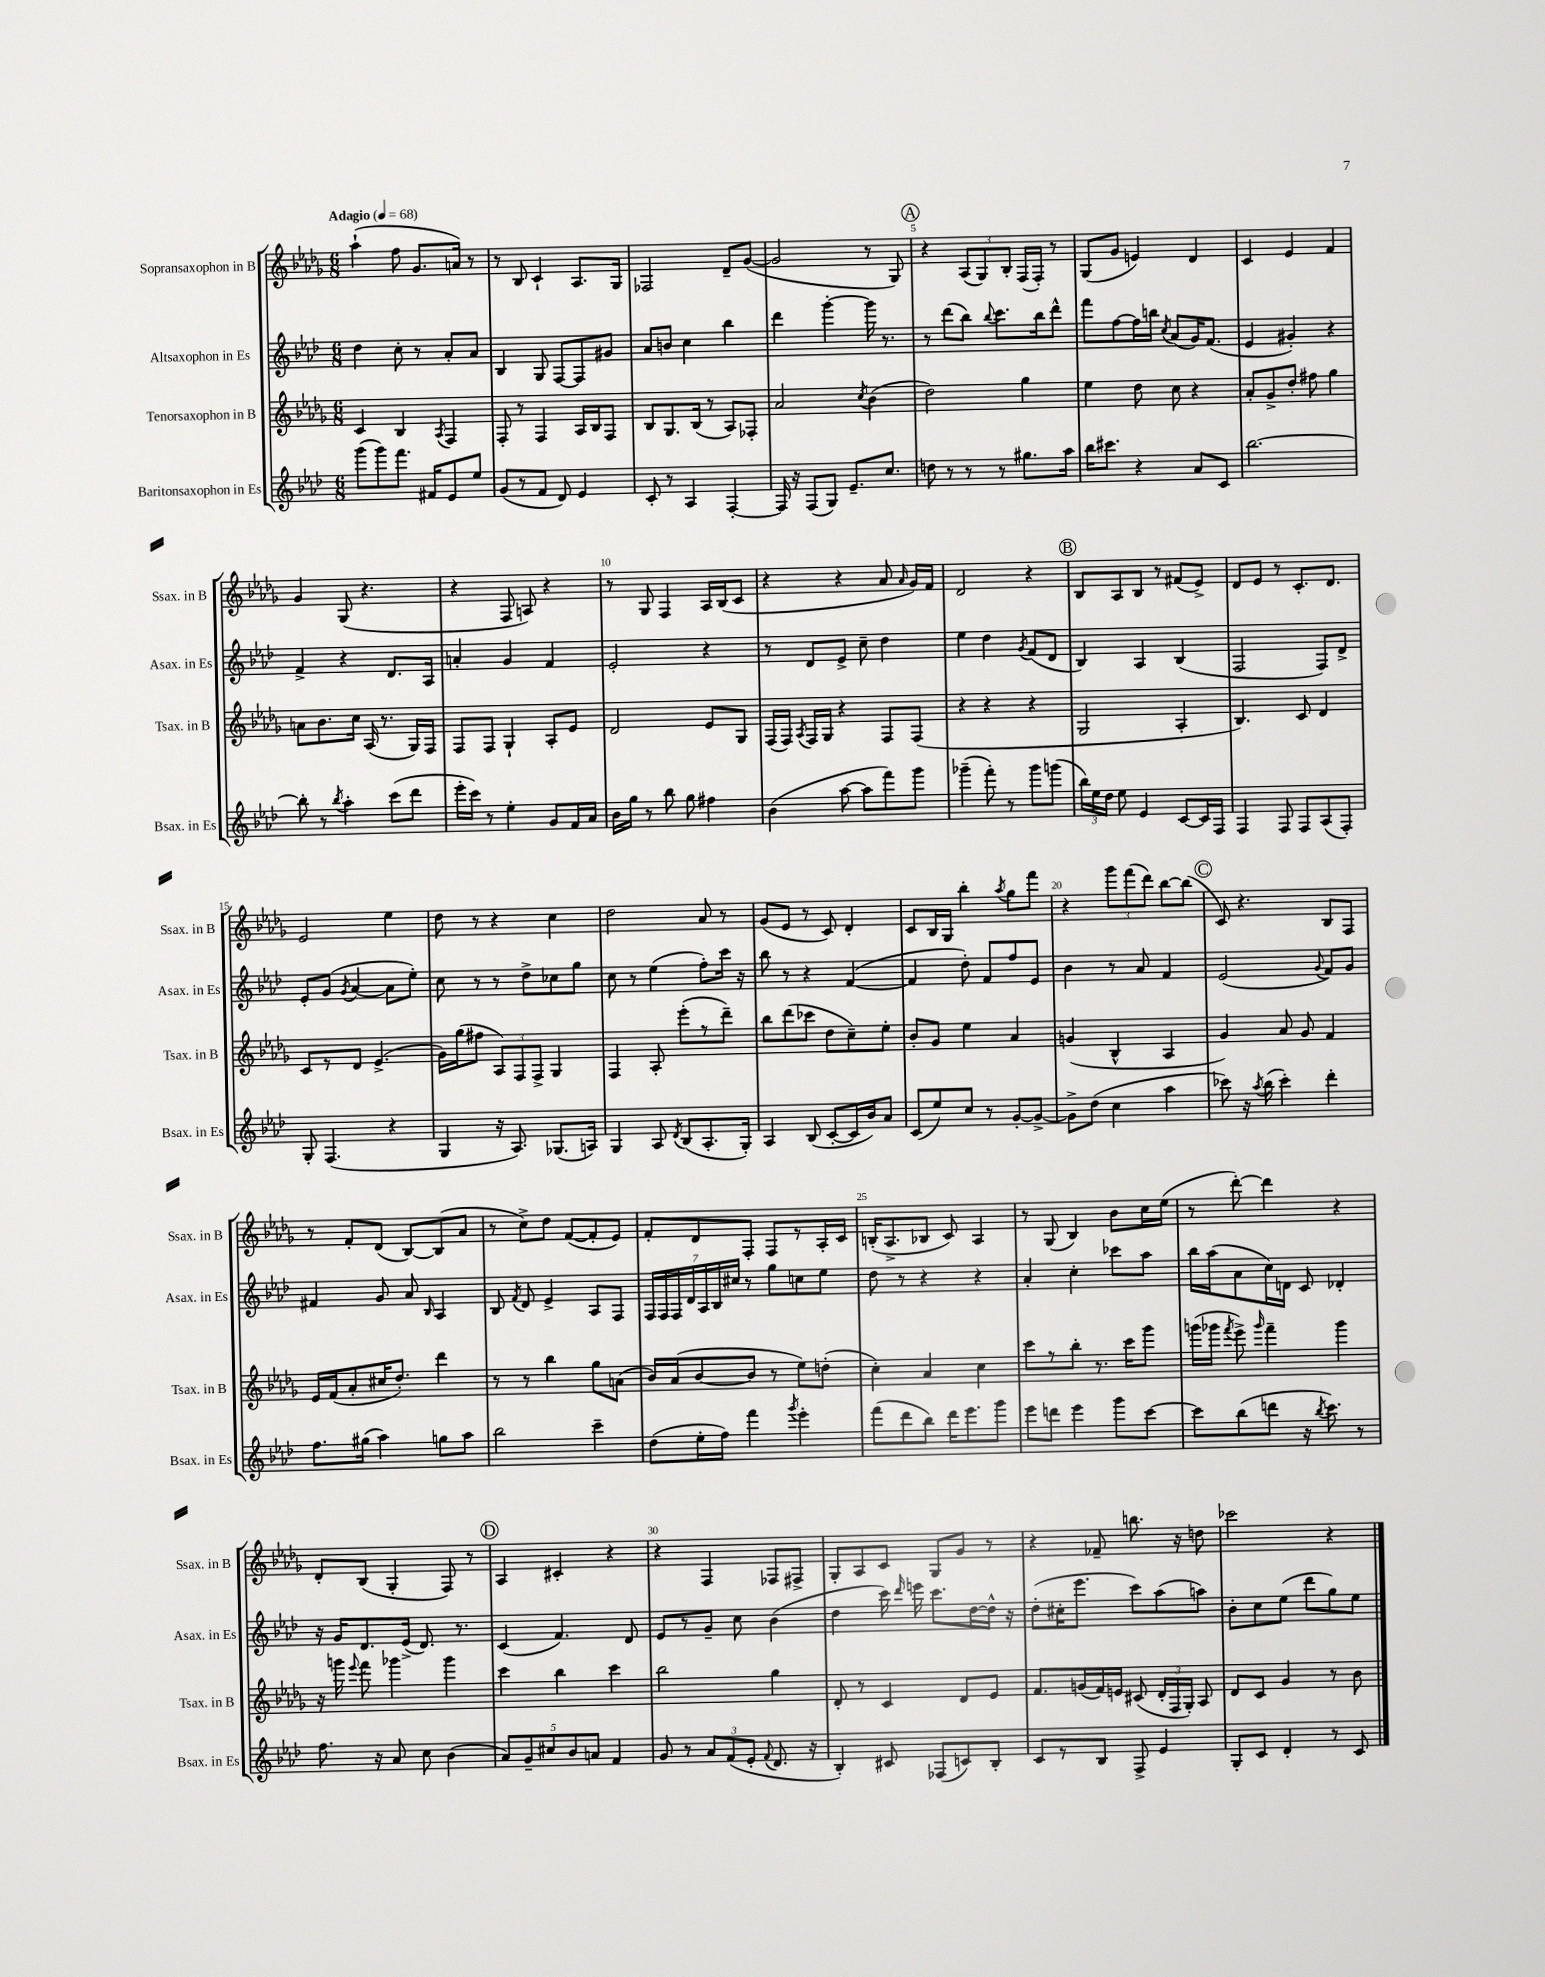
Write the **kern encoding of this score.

**kern	**kern	**kern	**kern
*staff4	*staff3	*staff2	*staff1
*clefG2	*clefG2	*clefG2	*clefG2
*k[b-e-a-d-]	*k[b-e-a-d-g-]	*k[b-e-a-d-]	*k[b-e-a-d-g-]
*M6/8	*M6/8	*M6/8	*M6/8
*MM68	*MM68	*MM68	*MM68
(8ggg	4c	4dd-	(4aa-`
8ggg)	.	.	.
8.fff	4B-	8cc'	8ff
.	.	8r	8.g-
16f#	.	.	.
.	8qA-	.	.
8e-	4F	8a-'	.
.	.	.	16a)
8ee-	.	8a-	8r
=	=	=	=
(8g	8F'	4B-	8r
8r	8r	.	8B-
8f	4F	8G	4c`
8d-)	.	[8F	.
4e-	16A-	8F]	8.A-
.	16B-	.	.
.	8F	8g#	.
.	.	.	16G-
=	=	=	=
8c'	8B-	8a-	2F-
8r	8.G-	8b	.
4A-	.	4cc	.
.	(16B-	.	.
.	8r	.	.
[4F'	8A-)	4bb-	8d-~
.	8F-'	.	([8g-
=	=	=	=
16F]	2a-	4ddd-	2g-]
16r	.	.	.
(8F	.	.	.
8G)	.	[4ggg'	.
8.e-~	.	.	.
.	8qcc	.	.
.	(4b-	16ggg]	8r
8.cc	.	8.r	.
.	.	.	8G-)
=	=	=	=
8dd	2dd-)	8r	4r
8r	.	(8ddd-	.
8r	.	8bb-)	(12A-
.	.	.	12G-)
.	.	8qqbb-	.
8r	.	8.ccc	.
.	.	.	12B-'
8.gg#	4gg-	.	(16F
.	.	16bb-	16F')
.	.	8ddd-^^	8r
16aa-	.	.	.
=	=	=	=
16bb-	4ee-	8fff	(8G-
8.ccc#	.	.	.
.	.	[8ff	8g-
4r	8dd-	16ff]	4e)
.	.	16bb	.
.	.	8qcc	.
.	8cc	(8a-	.
8a-	4r	16g)	4d-
.	.	(8.f	.
8c	.	.	.
=	=	=	=
[2.bb-	8a-'	4e-	4c
.	8g-^	.	.
.	8dd-'	4g#')	4e-
.	8ff#	.	.
.	4gg-	4r	4f
=	=	=	=
8bb-']	8a	4f^	4g-
8r	8.b-	.	.
8qbb-	.	.	.
4aa-'	.	4r	(8G-
.	16cc	.	.
.	(16A-	.	4.r
.	8.r	.	.
(8ccc	.	8.d-	.
8ddd-	16G-)	.	.
.	16F	16A-	.
=	=	=	=
16eee-'	8F	4a'	4r
16ccc)	.	.	.
8r	8F	.	.
4ee-'	4G-`	4g	8F
.	.	.	8A)
8g	8A-'	4f	4r
16f	8e-	.	.
16a-	.	.	.
=	=	=	=
16b-	2d-	2e-'	8r
16gg	.	.	.
8r	.	.	8G-
8bb-	.	.	4F
8gg	.	.	.
4ff#	8e-	4r	16A-
.	.	.	(16B-
.	8G-	.	8c
=	=	=	=
(4b-	(16F	8r	4r
.	16F)	.	.
.	8qA-	.	.
.	16F	8d-	.
.	16G-	.	.
[8aa-	4r	8e-^	4r
8aa-]	.	8cc~	.
8fff)	8F	4dd-	8a-
.	.	.	16qqa-
8ggg	(8F	.	16g-)
.	.	.	16f
=	=	=	=
(4ggg-~	4r	4ee-	2d-
8fff')	4r	4dd-	.
8r	.	.	.
.	.	8qg	.
8ggg-	4r	(8f	4r
(8ggg	.	8d-	.
=	=	=	=
24bb-)	2G-	4B-)	8B-
24ee-	.	.	.
24dd-	.	.	.
8ee-	.	.	8A-
4e-	.	4A-	8B-
.	.	.	8r
[8c	4A-'	(4B-	(8f#
16c]	.	.	8e-^)
16F	.	.	.
=	=	=	=
4F	4.B-)	2F	8d-
.	.	.	8e-
8F	.	.	8r
8F	8c	.	8.c'
(8A-	4d-	8F)	.
.	.	.	8.d-
8F')	.	8d-^	.
=	=	=	=
8G'	8c	8e-'	2e-
(4.F	8r	(8g	.
.	.	8qg	.
.	8d-	[4a-	.
.	(4.e-^	.	.
4r	.	8a-]	4ee-
.	.	8ee-')	.
=	=	=	=
4G	16g-)	8cc	8dd-
.	(16gg-	.	.
.	8ff#	8r	8r
16r	12A-)	8r	4r
8.A-)	.	.	.
.	12F	.	.
.	.	8dd-^	.
.	12F^	.	.
(8.G-	4G-	8cc-	4cc
.	.	8gg	.
16A)	.	.	.
=	=	=	=
4G	4F	8cc	2dd-
.	.	8r	.
8A-	8A-'	(4ee-	.
8qd-	.	.	.
(8B-	(8eee-'	.	.
8.A-'	8r	8ff')	8a-
.	8ddd-~)	16ccc	8r
16G')	.	16r	.
=	=	=	=
4A-	8bb-	8bb-	(8g-
.	(8ddd-	8r	8e-
(8B-	8ccc-	4r	8r
[8c'	8dd-	.	8c)
16c]	8cc~)	([4f	4d-'
16b-)	.	.	.
8a-	8ee-'	.	.
=	=	=	=
(8c	8b-'	4f]	8c
8ee-)	8g-	.	16B-
.	.	.	16G-
8cc	4ee-	8dd-')	4bb-'
8r	.	8f	.
.	.	.	8qaa-
[8g'	4a-	8ff	8gg-
8g^_	.	8e-	8fff
=	=	=	=
8g^]	(4g	4b-	4r
(8dd-	.	.	.
4cc	4B-^^	8r	12ggg-
.	.	.	(12fff
.	.	8a-	.
.	.	.	12ddd-)
4aa-	4A-	4f	[8bb-
.	.	.	(8bb-]
=	=	=	=
8ccc-)	4g-)	(2e-	8c)
16r	.	.	4.r
8qaa-	.	.	.
(16bb-	.	.	.
4ccc-')	8a-	.	.
.	8g-	.	.
.	.	8qqg	.
4ddd-'	4f	8f)	8B-
.	.	8g	8F
=	=	=	=
8.ff	16e-	4f#	8r
.	(16f	.	.
.	8a-'	.	8f'
(16gg#	.	.	.
4aa-)	16cc#	8g	(8d-
.	8.dd-')	.	.
.	.	8a-	[8B-)
.	.	16qqB-	.
8gg	4ddd-	4A-	(8B-]
8aa-	.	.	8a-
=	=	=	=
2bb-	8r	8B-	8r
.	.	8qf	.
.	8r	8d-	8cc^)
.	4bb-	4e-^	8dd-
.	.	.	([8f
4ccc~	8gg-	8A-	8f']
.	(8a	8F	8e-)
=	=	=	=
(8dd-	16b-)	28F	8f'
.	.	28F	.
.	(16a-	.	.
.	.	28F	.
.	.	28d-	.
16ee-'	[8b-	.	8d-
.	.	28A-	.
.	.	28B-	.
16ff)	.	.	.
.	.	28cc#	.
4fff	8b-]	8r	8F'
.	8r	8gg	8F
8qggg	.	.	.
4eee-'	8ee-)	8cc	8r
.	(8dd'	8ee-	16A-'
.	.	.	16c
=	=	=	=
(8fff	4cc')	8dd-	(16B'
.	.	.	8.A-^
8ddd-	.	8r	.
8bb-)	4a-	4r	8B-
16ddd-	.	.	8c)
8.eee-	.	.	.
.	4cc	4r	4A-
8ggg	.	.	.
=	=	=	=
8eee-	8ccc	4a-'	8r
8ddd	8r	.	(8G-
4eee-	8bb-'	4cc'	4B-)
.	8.r	.	.
8ggg	.	8ccc-	8b-
.	16ccc	.	.
[8ccc	8ggg-	8aa-	16cc
.	.	.	(16ee-
=	=	=	=
8ccc]	(16ggg	16bb-	8r
.	16ggg-	(16aa-	.
.	8qfff	.	.
(8bb-	8eee-^)	8a-	[8ddd-')
.	16qqggg-	.	.
8ddd	4fff~	16cc)	4ddd-]
.	.	16d	.
16r	.	8c	.
8qbb-	.	.	.
8.ccc)	.	.	.
.	4ggg-	4d-'	4r
8r	.	.	.
=	=	=	=
8.ff	16r	16r	8d-'
.	16ggg	16g	.
.	8qqeee-	.	.
.	8fff	8.d-	(8B-
16r	.	.	.
8a-	4ggg-	.	4G-'
.	.	(16e-^	.
8cc	.	8.d-)	.
(4b-	4ggg-	.	8F)
.	.	8.r	.
.	.	.	8r
=	=	=	=
10a-)	4ccc	(4c	4A-
10g~	.	.	.
10cc#	.	.	.
.	4bb-	4.f)	4c#'
10b-	.	.	.
10a	.	.	.
4f	4ccc	.	4r
.	.	8d-	.
=	=	=	=
8g	2bb-	8e-	4r
8r	.	8r	.
12a-	.	8g~	4F
(12f	.	.	.
.	.	8cc	.
12e-'	.	.	.
8qqf	.	.	.
8.d-	4gg-	(4b-	8F-
.	.	.	8F#^
16r	.	.	.
=	=	=	=
4B-')	8d-'	4dd-	8G-'
.	8r	.	8A-
8c#	4c	16ccc)	8c
.	.	16qqddd-	.
.	.	16eee	.
(8F-	.	8.ccc	8G-
8c)	8d-	.	8g-
.	.	[16dd-	.
8B-'	8e-	16dd-^^]	8r
.	.	16r	.
=	=	=	=
8c	8.f	(8dd-'	4r
8r	.	16cc#'	.
.	(16g	8.eee-	.
8B-	16f)	.	8f-~
.	16e	.	.
8F^	(8c#	8ccc)	8.bb
4e-	24d-'	(8aa-	.
.	24F	.	.
.	.	.	16r
.	24G-')	.	.
.	8A-	8aa)	8dd
=	=	=	=
8G'	8d-	8b-'	2ccc-
8c	8c	8cc	.
4d-'	4g-	(8ee-	.
.	.	8ddd-	.
8r	8r	8gg)	4r
8c	8b-	8ee-	.
==	==	==	==
*-	*-	*-	*-
